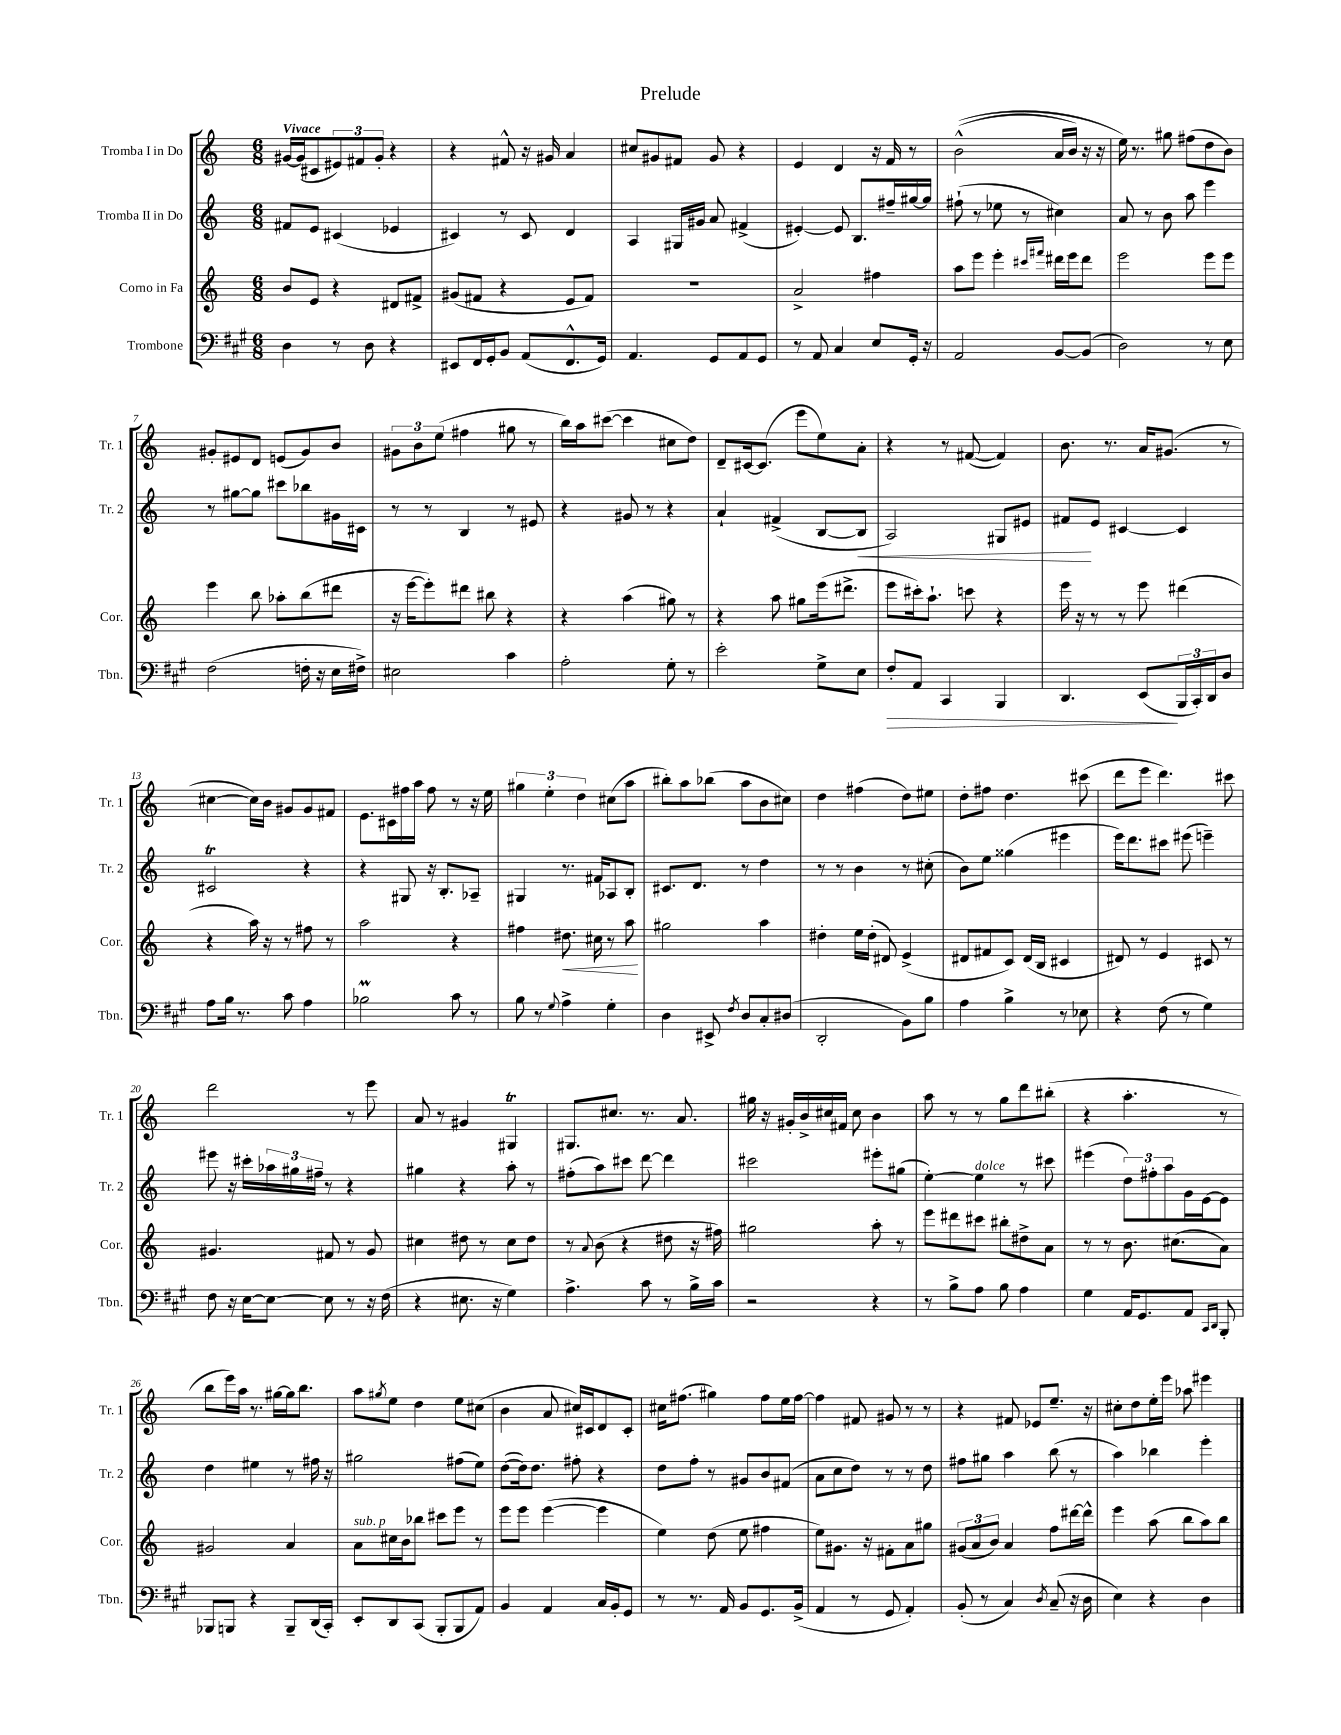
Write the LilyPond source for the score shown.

\header { title = "Prelude" }
<<
\new StaffGroup <<
\new Staff = "s0" \with { instrumentName = "Tromba I in Do" shortInstrumentName = "Tr. 1" } {
    \clef treble \key c \major \numericTimeSignature \time 6/8 \tempo "Vivace"
    gis'16~ gis'16( cis'8 \tuplet 3/2 { eis'8) fis'8 gis'8-. } r4 |
    r4 fis'8-^ r16 gis'16 a'4 |
    cis''8 gis'8 fis'8 gis'8 r4 |
    e'4 d'4 r16 f'16 r8 |
    b'2-^(\( a'16 b'16) r16 r16 |
    e''16\) r8. gis''8 fis''8( d''8 b'8) |
    gis'8-. eis'8 d'8 e'8( gis'8) b'8 |
    \tuplet 3/2 { gis'8 b'8 e''8( } fis''4 gis''8 r8 |
    b''16) a''16 cis'''8~( cis'''4 cis''8 d''8) |
    d'8-- cis'16~ cis'8.( e'''8 e''8) a'8-. |
    r4 r8 fis'8~( fis'4) |
    b'8. r8. a'16 gis'8.( r8 |
    cis''4~ cis''16) b'16 gis'8 gis'8 fis'8 |
    e'8. cis'16 fis''16 a''16 fis''8 r8 r16 e''16 |
    \tuplet 3/2 { gis''4 e''4-. d''4 } cis''8( a''8 |
    bis''8-.) a''8 bes''8( a''8 b'8 cis''8) |
    d''4 fis''4( d''8) eis''8 |
    d''8-. fis''8 d''4. cis'''8( |
    d'''8 e'''8 d'''4.) cis'''8 |
    d'''2 r8 e'''8 |
    a'8 r8 gis'4 gis4\trill |
    gis8. cis''8. r8. a'8. |
    gis''16 r16 gis'16-. b'16-> cis''16 fis'16 cis''8 b'4 |
    a''8 r8 r8 g''8 d'''8 bis''8-.( |
    r4 a''4.-. r8 |
    b''8 e'''16) a''16 r8. gis''16~ gis''16 b''8. |
    a''8 \acciaccatura { gis''8 } e''8 d''4 e''8 cis''8( |
    b'4 a'8 cis''16) cis'16 d'8 cis'8-. |
    cis''16 fis''8.( gis''4) fis''8 e''16 fis''16~ |
    fis''4 fis'8 gis'8 r8 r8 |
    r4 fis'8 ees'8 e''8.-- r16 |
    cis''8-. d''8 e''16-. e'''16 aes''8 eis'''4 \bar "|." |
}
\new Staff = "s1" \with { instrumentName = "Tromba II in Do" shortInstrumentName = "Tr. 2" } {
    \clef treble \key c \major \numericTimeSignature \time 6/8
    fis'8 e'8 cis'4( ees'4 |
    cis'4) r8 cis'8 d'4 |
    a4 gis16 gis'16 a'8 fis'4->( |
    eis'4~-.) eis'8 b8. fis''16-- gis''16~ gis''16 |
    fis''8-!( r8 ees''8 r8 cis''4) |
    a'8 r8 b'8 a''8 e'''4 |
    r8 gis''8~ gis''8 cis'''8 bes''8 gis'16 cis'16 |
    r8 r8 b4 r8 eis'8 |
    r4 gis'8 r8 r4 |
    a'4-! fis'4->( b8~ b8\< |
    a2) gis8 eis'8 |
    fis'8\! e'8 cis'4~ cis'4 |
    cis'2\trill r4 |
    r4 gis8 r16 b8.-. aes8-- |
    gis4 r8. fis'16 aes8 b8-. |
    cis'8. d'8. r8 d''4 |
    r8 r8 b'4 r8 cis''8-.( |
    b'8) e''8 gisis''4( eis'''4 |
    e'''16) d'''8. cis'''8 eis'''8( e'''4--) |
    eis'''8 r16 cis'''16-. \tuplet 3/2 { aes''16 gis''16 fis''16-- } r8 r4 |
    gis''4 r4 a''8-. r8 |
    fis''8-.( a''8) cis'''8 d'''8~ d'''4 |
    cis'''2 eis'''8-. gis''8( |
    e''4~-.) e''4^\markup { \italic "dolce" } r8 cis'''8 |
    eis'''4( \tuplet 3/2 { d''8) fis''8-. a''8 } g'16 e'16~ e'8 |
    d''4 eis''4 r8 fis''16 r16 |
    gis''2 fis''8( e''8) |
    d''8~( d''16) d''8. fis''8-. r4 |
    d''8 f''8-. r8 gis'8 b'8 fis'8( |
    a'8 c''8 d''8) r8 r8 d''8 |
    fis''8 gis''8 a''4 b''8( r8 |
    a''4) bes''4 e'''4-. \bar "|." |
}
\new Staff = "s2" \with { instrumentName = "Corno in Fa" shortInstrumentName = "Cor." } {
    \clef treble \key c \major \numericTimeSignature \time 6/8
    b'8 e'8 r4 dis'8 fis'8-> |
    gis'8( fis'8 r4 e'8 fis'8) |
    R2. |
    a'2-> fis''4 |
    a''8 e'''8 e'''4-. \grace { cis'''16 fis'''16 } dis'''16 e'''16 dis'''8 |
    e'''2 e'''8 e'''8 |
    e'''4 b''8 aes''8-. b''8( dis'''8 |
    r16 e'''16~ e'''8-.) dis'''8 bis''8 r4 |
    r4 a''4( gis''8) r8 |
    r4 a''8 gis''8 e'''16( dis'''8.-> |
    e'''8 cis'''16-.) a''8.-! c'''8 r4 |
    e'''16 r16 r8 r8 e'''8 dis'''4( |
    r4 a''16) r16 r8 fis''8 r8 |
    a''2 r4 |
    fis''4 dis''8.\< cis''16 r8 a''8\! |
    gis''2 a''4 |
    dis''4-. e''16 dis''16-.( dis'8) e'4->( |
    dis'8 fis'8 c'8) dis'16( b16 cis'4 |
    dis'8) r8 e'4 cis'8 r8 |
    gis'4. fis'8 r8 gis'8 |
    cis''4 dis''8 r8 cis''8 dis''8 |
    r8 \appoggiatura { a'8 } b'8( r4 dis''8 r16 fis''16) |
    gis''2 a''8-. r8 |
    e'''8 dis'''8 cis'''8 bis''8-. dis''8-> a'8 |
    r8 r8 b'8. cis''8.( a'8) |
    gis'2 a'4 |
    a'8^\markup { \italic "sub. p" } cis''16 b'16 bes''8 cis'''8 e'''8 r8 |
    e'''8 e'''8 e'''4~( e'''4 |
    e''4) d''8( e''8 fis''4 |
    e''8) gis'8. r16 fis'8-. a'8 gis''8 |
    \tuplet 3/2 { gis'8( a'8 b'8) } a'4 f''8 dis'''16~ dis'''16-^ |
    e'''4 a''8( b''8 a''8) b''8 \bar "|." |
}
\new Staff = "s3" \with { instrumentName = "Trombone" shortInstrumentName = "Tbn." } {
    \clef bass \key a \major \numericTimeSignature \time 6/8
    d4 r8 d8 r4 |
    eis,8 fis,16 gis,16-. b,8 a,8( fis,8.-^ gis,16) |
    a,4. gis,8 a,8 gis,8 |
    r8 a,8 cis4 e8 gis,16-. r16 |
    a,2 b,8~ b,8( |
    d2) r8 e8 |
    fis2( f16-. r16 e16 fis16->) |
    eis2 cis'4 |
    a2-. gis8-. r8 |
    e'2-. gis8-> e8 |
    fis8-.\> a,8 cis,4 b,,4 |
    d,4. e,8\!( \tuplet 3/2 { b,,16 cis,16-.) d,16 } d8 |
    a8 b16 r8. cis'8 a4 |
    bes2\prall cis'8 r8 |
    b8 r8 \appoggiatura { gis8 } a4-> gis4-. |
    d4 eis,8-> \acciaccatura { fis8 } d8 cis8-. dis8( |
    d,2-. b,8) b8 |
    a4 b4-> r8 ees8 |
    r4 fis8( r8 gis4) |
    fis8 r16 e16~ e8~ e8 r8 r16 fis16( |
    r4 eis8. r16 gis4) |
    a4.-> cis'8 r8 b16-> cis'16 |
    r2 r4 |
    r8 b8-> a8 b8 a4 |
    gis4 a,16 gis,8. a,8 \grace { cis,16 d,16 } b,,8-. |
    bes,,8 b,,8 r4 b,,8-- d,16( cis,16-.) |
    e,8-. d,8 cis,8( b,,8-. b,,8 a,8) |
    b,4 a,4 cis16 b,16-. gis,8 |
    r8 r8. a,16 b,8 gis,8. b,16->( |
    a,4 r8 gis,8 a,4-.) |
    b,8-.( r8 cis4) \acciaccatura { d8 } cis8--( r16 d16 |
    e4) r4 d4 \bar "|." |
}
>>
>>
